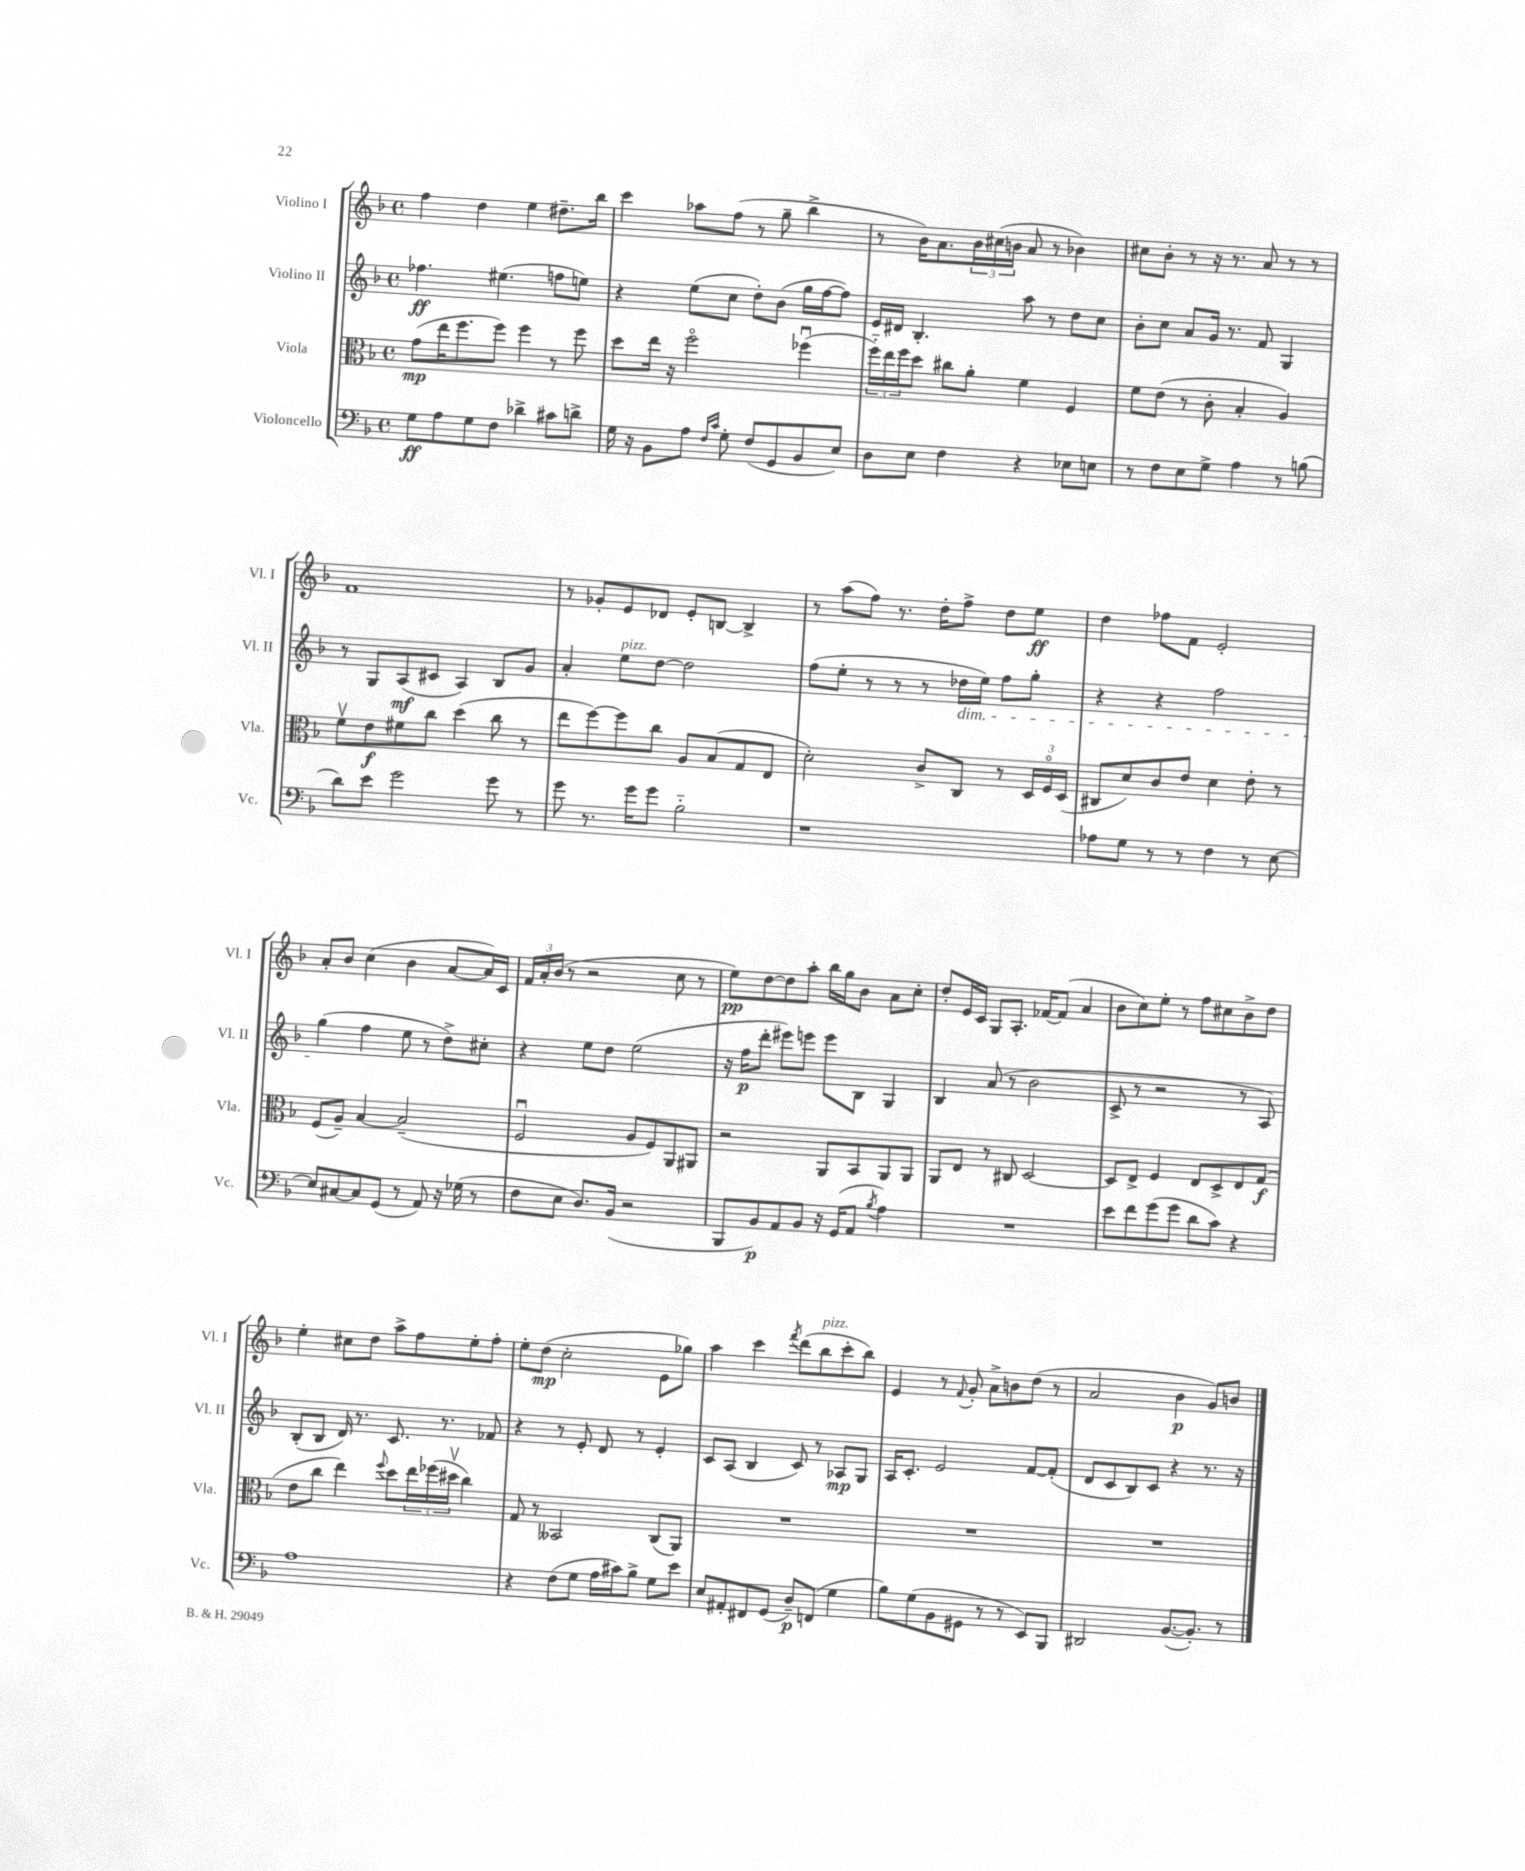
<<
\new StaffGroup <<
\new Staff = "s0" \with { instrumentName = "Violino I" shortInstrumentName = "Vl. I" } {
    \clef treble \key f \major \defaultTimeSignature \time 4/4
    f''4 d''4 e''4 dis''8.-- bes''16 |
    c'''4 aes''8 f''8( r8 g''8-- bes''4-> |
    r8 bes'16) a'8. \tuplet 3/2 { bes'16 cis''16( b'16 } a'8 r8 bes'4) |
    cis''8 bes'8-. r8 r16 r8. a'8 r8 r8 |
    f'1 |
    r8 ges'8-. e'8 des'8 e'8-. b8~ b4-> |
    r8 a''8( f''8) r8. d''16-. f''8-> d''8 e''8\ff |
    d''4 fes''8 f'8 e'2-. |
    a'8-. bes'8 c''4( bes'4 a'8~ a'16) c'16 |
    \tuplet 3/2 { f'16 a'16-. bes'16( } r8 r2 c''8 r8 |
    e''8\pp) d''8~ d''8 a''8-. bes''16 g''16 bes'8 a'8 c''8-. |
    d''8-. e'16 c'16 g8 a8.-. fes'16~ fes'8( a'4 |
    bes'8 c''8) e''8-. r8 f''8 cis''8 bes'8-> d''8 |
    e''4-. cis''8 d''8 a''8-> f''8 e''8-. f''8-. |
    e''8-. d''8\mp( c''2-. e'8 ges''8) |
    a''4 c'''4 \acciaccatura { f'''8 } d'''8( bes''8^\markup { \italic "pizz." } c'''8-. bes''8) |
    e'4 r8 \appoggiatura { f'8 } g'8-. a'8-> b'8 d''8( r8 |
    a'2 bes'4\p g'8) b'8 \bar "|." |
}
\new Staff = "s1" \with { instrumentName = "Violino II" shortInstrumentName = "Vl. II" } {
    \clef treble \key f \major \defaultTimeSignature \time 4/4
    fes''4.\ff eis''4.( f''8 e''8) |
    r4 e''8( c''8 d''8-.) bes'8( g''16 f''16~ f''8) |
    e'16 dis'16 bes4.-. a''8 r8 d''8 c''8 |
    bes'8-. c''8 a'8 g'16 r8. f'8 g4 |
    r8 g8 a8\mf( cis'8 a4) bes8 g'8 |
    a'4-. e''8^\markup { \italic "pizz." } d''8~ d''2 |
    f''8( e''8-. r8 r8 r8 des''16\dim e''16) f''8 g''8-. |
    r4 r4 f''2 |
    g''4\!( f''4 e''8 r8 d''8->) cis''8-. |
    r4 e''8 d''8 e''2( |
    r16 f''16\p d'''8-. eis'''8) e'''8 e'''8 bes8 g4 |
    bes4 a'8( r8 bes'2 |
    c'8-> r8 r2 r8 a8) |
    bes8-.( bes8 d'16) r8. c'8. r8. fes'8 |
    r4 r8 e'8-. d'8 r8 e'4-. |
    c'8 a8( bes4 c'8) r8 aes8\mp g8 |
    a16 c'8.-. e'2 f'8~ f'8-.( |
    d'8 c'8 bes8) c'8 r4 r8. r16 \bar "|." |
}
\new Staff = "s2" \with { instrumentName = "Viola" shortInstrumentName = "Vla." } {
    \clef alto \key f \major \defaultTimeSignature \time 4/4
    g'8\mp( e''16 f''8. f''8) f''4 r8 f''8 |
    d''8 e''16 r16 f''2\flageolet fes''4\downbow( |
    \tuplet 3/2 { f''16-_) e''16 f''16 } d''8 cis''8 a'8-. f'4 f4 |
    f'8 e'8( r8 c'8-. bes4-. a4) |
    f'8\upbow e'8\f fis'8 c''8 d''4( c''8 r8 |
    e''8 f''8~) f''8 c''8 a8 bes8( g8 e8 |
    d'2-.) c'8-> c8 r8 \tuplet 3/2 { d16 f16\flageolet d16( } |
    cis8 d'8) c'8 e'8 d'4 e'8-. r8 |
    f8( a8--) bes4~ bes2--( |
    f2\downbow a8 f8) a,8 ais,8 |
    r2 a,8 bes,8 a,8 a,8 |
    a,8 e8 r8 cis8 d2~ |
    d8 e8-> f4 e8 d8-> e8 g8\f( |
    e'8 c''8 e''4) \appoggiatura { f''8 } d''8 \tuplet 3/2 { e''16 fes''16( dis''16\upbow } c''4) |
    g8 r8 beses,2 c8( a,8) |
    R1 |
    R1 |
    R1 \bar "|." |
}
\new Staff = "s3" \with { instrumentName = "Violoncello" shortInstrumentName = "Vc." } {
    \clef bass \key f \major \defaultTimeSignature \time 4/4
    g8\ff a8 g8 f8 des'4-> cis'8 d'8-> |
    g16 r16 bes,8 a8 \grace { f16 c'16 } g8-. f8( g,8 bes,8 e8) |
    d8 e8 f4 r4 ees8 e8 |
    r8 f8 e8 g8-> a4 r8 b8( |
    d'8) e'8 g'2 g'8 r8 |
    g'8 r8. g'16 g'8 bes2-_ |
    r1 |
    aes8 g8 r8 r8 f4 r8 e8~ |
    e8 cis8~ cis8 g,8( r8 a,8) r16 ges16( r8 |
    f8 e8 d8.) bes,16( r2 |
    bes,,8 bes,8\p) a,8 bes,8 r16 g,16( a,8 \acciaccatura { bes8 } a4) |
    R1 |
    e'8 f'8 g'8( g'8 d'8 c'8) r4 |
    a1 |
    r4 f8( g8 a16 cis'16) bes8-> g8 e'8 |
    e8 ais,8-. fis,8 g,8( d8--\p) f,8( g4 |
    bes8) g8( bes,8 gis,8 r8 r8 e,8) bes,,8 |
    dis,2 bes,8.~( bes,8.-.) r8 \bar "|." |
}
>>
>>
\layout { \context { \Score \remove "Bar_number_engraver" } }
